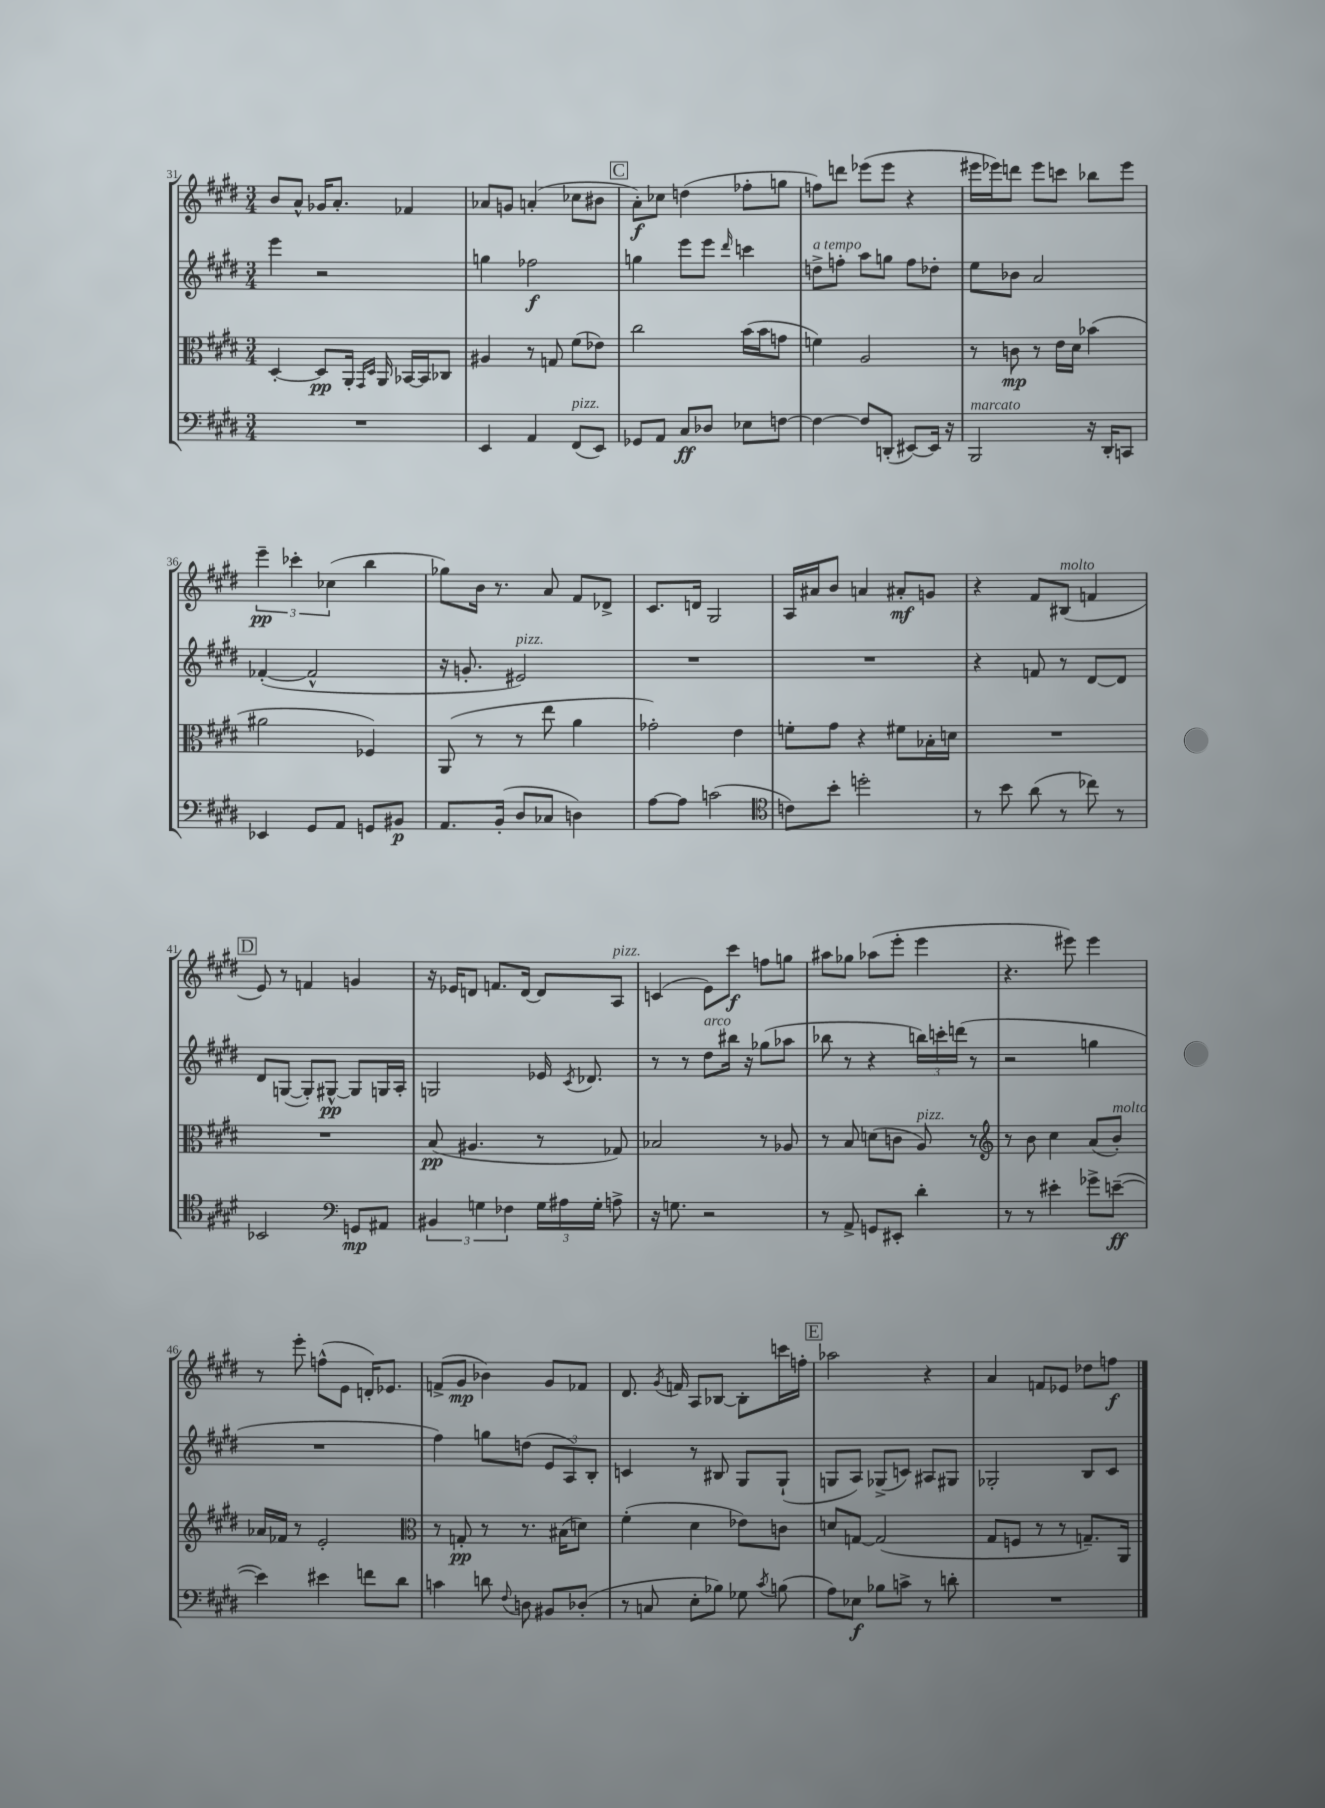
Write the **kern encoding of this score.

**kern	**dynam	**kern	**dynam	**kern	**dynam	**kern	**dynam
*part4	*part4	*part3	*part3	*part2	*part2	*part1	*part1
*staff4	*staff4	*staff3	*staff3	*staff2	*staff2	*staff1	*staff1
*clefF4	*	*clefC3	*	*clefG2	*	*clefG2	*
*k[f#c#g#d#]	*	*k[f#c#g#d#]	*	*k[f#c#g#d#]	*	*k[f#c#g#d#]	*
*M3/4	*	*M3/4	*	*M3/4	*	*M3/4	*
=31	=31	=31	=31	=31	=31	=31	=31
2.r	.	[4D#'/	.	4eee\	.	8b/L	.
.	.	.	.	.	.	8a^^/J	.
.	.	8D#/L]	pp	2r	.	16g-X/KL	.
.	.	.	.	.	.	8.a'/J	.
.	.	16AA'/Jk	.	.	.	.	.
.	.	16qqGG#/LL	.	.	.	.	.
.	.	16qqD#/JJ	.	.	.	.	.
.	.	16AA/	.	.	.	.	.
.	.	[16BB-X/LL	.	.	.	4f-X/	.
.	.	16BB-/J]	.	.	.	.	.
.	.	8C-X/J	.	.	.	.	.
=32	=32	=32	=32	=32	=32	=32	=32
4EE/	.	4A#X/	.	4ggn\	.	8a-X/L	.
.	.	.	.	.	.	8gn/J	.
4AA/	.	8r	.	2ff-X\	f	(4an'/	.
.	.	8Gn/	.	.	.	.	.
!LO:TX:a:i:t=pizz.	!	!	!	!	!	!	!
(8FF#/L	.	(8f#\L	.	.	.	8cc-X\L	.
8EE/J)	.	8e-X\J)	.	.	.	8b#X\J	.
!!LO:REH:place=s1:t=C
=33	=33	=33	=33	=33	=33	=33	=33
8GG-X/L	.	2cc#\	.	4ggn\	.	8a'\L)	f
8AA/J	.	.	.	.	.	8cc-X\J	.
8C#/L	ff	.	.	8eee\L	.	(4ddn\	.
8D-X/J	.	.	.	8eee\J	.	.	.
.	.	.	.	16qqddd#/	.	.	.
8E-X\L	.	(16b\LL	.	4cccn\	.	8ff-X'\L	.
.	.	16b\J	.	.	.	.	.
[8Fn\J	.	8gn\J	.	.	.	8ggn\J	.
=34	=34	=34	=34	=34	=34	=34	=34
!	!	!	!	!LO:TX:a:i:t=a tempo	!	!	!
4F\_	.	4fn\)	.	8ddn^\L	.	8ffn\L)	.
.	.	.	.	8ffn'\J	.	8dddn\J	.
8F/L]	.	2A/	.	8aa\L	.	(8eee-X\L	.
(8DDn'/J	.	.	.	8ggn\J	.	8eee-\J	.
[8EE#X/L)	.	.	.	8ff\L	.	4r	.
16EE#/Jk]	.	.	.	8dd-X'\J	.	.	.
16r	.	.	.	.	.	.	.
=35	=35	=35	=35	=35	=35	=35	=35
!LO:TX:a:i:t=marcato	!	!	!	!	!	!	!
2BBB/	.	8r	.	8ee\L	.	16eee#X\LL	.
.	.	.	.	.	.	16eee-X\J)	.
.	.	8cn\	mp	8b-X\J	.	8dddn\J	.
.	.	8r	.	2a/	.	8eee-\L	.
.	.	16e\LL	.	.	.	8cccn\J	.
.	.	16d#\JJ	.	.	.	.	.
16r	.	(4b-X\	.	.	.	8bb-X\L	.
16DD#'/KL	.	.	.	.	.	.	.
8CCn/J	.	.	.	.	.	8eee-\J	.
!!LO:LB:g=z
=36	=36	=36	=36	=36	=36	=36	=36
4EE-X/	.	2a#X\	.	([4f-X'/	.	6eee~\	pp
.	.	.	.	.	.	6ccc-X'\	.
8GG#/L	.	.	.	2f-^^/]	.	.	.
.	.	.	.	.	.	(6cc-X\	.
8AA/J	.	.	.	.	.	.	.
8GGn/L	.	4F-X/)	.	.	.	4bb\	.
8BB#X/J	p	.	.	.	.	.	.
=37	=37	=37	=37	=37	=37	=37	=37
8.AA/L	.	(8AA/	.	16r	.	8gg-X\L)	.
.	.	.	.	8.gn'/	.	.	.
.	.	8r	.	.	.	16b\Jk	.
(16BB'/Jk	.	.	.	.	.	8.r	.
!	!	!	!	!LO:TX:a:i:t=pizz.	!	!	!
8D#/L	.	8r	.	2e#X/)	.	.	.
8C-X/J	.	8ee\	.	.	.	8a/	.
4Dn\)	.	4a\	.	.	.	8f#/L	.
.	.	.	.	.	.	8d-X^/J	.
=38	=38	=38	=38	=38	=38	=38	=38
[8A\L	.	2g-X'\)	.	2.r	.	8.c#/L	.
8A\J]	.	.	.	.	.	.	.
.	.	.	.	.	.	16dn/Jk	.
(2cn\	.	.	.	.	.	2G#/	.
.	.	4e\	.	.	.	.	.
=39	=39	=39	=39	=39	=39	=39	=39
*clefC4	*	*	*	*	*	*	*
8cn\L)	.	8fn'\L	.	2.r	.	16A/LL	.
.	.	.	.	.	.	16a#X/J	.
8b'\J	.	8g#\J	.	.	.	8b/J	.
2ddn'\	.	4r	.	.	.	4an/	.
.	.	8f#X\L	.	.	.	8a#X'/L	mf
.	.	16B-X'\L	.	.	.	8gn/J	.
.	.	16dn\JJ	.	.	.	.	.
=40	=40	=40	=40	=40	=40	=40	=40
8r	.	2.r	.	4r	.	4r	.
8b\	.	.	.	.	.	.	.
(8a\	.	.	.	8fn/	.	8f#/L	.
!	!	!	!	!	!	!LO:TX:a:i:t=molto	!
8r	.	.	.	8r	.	(8B#X/J	.
8cc-X\)	.	.	.	[8d#/L	.	4fn/	.
8r	.	.	.	8d#/J]	.	.	.
!!LO:LB:g=z
!!LO:REH:place=s1:t=D
=41	=41	=41	=41	=41	=41	=41	=41
2BB-X/	.	2.r	.	8d#/L	.	8e/)	.
.	.	.	.	([8Gn/J	.	8r	.
.	.	.	.	8G'/L])	.	4fn/	.
.	.	.	.	[8G#X^^/J	pp	.	.
*clefF4	*	*	*	*	*	*	*
8GGn/L	mp	.	.	8G#/L]	.	4gn/	.
8AA#X/J	.	.	.	16Gn/L	.	.	.
.	.	.	.	16A'/JJ	.	.	.
=42	=42	=42	=42	=42	=42	=42	=42
6BB#X/	.	(8B/	pp	2Gn/	.	16r	.
.	.	.	.	.	.	16e-X/KL	.
.	.	4.A#X/	.	.	.	8dn/J	.
6Gn\	.	.	.	.	.	.	.
.	.	.	.	.	.	8.fn/L	.
6F-X\	.	.	.	.	.	.	.
.	.	.	.	.	.	[16d/Jk	.
24G\LL	.	8r	.	16e-X/	.	8d/L]	.
24A#X\	.	.	.	.	.	.	.
.	.	.	.	8qc#/	.	.	.
.	.	.	.	8.d-X/	.	.	.
24G'\JJ	.	.	.	.	.	.	.
!	!	!	!	!	!	!LO:TX:a:i:t=pizz.	!
8An^\	.	8G-X/)	.	.	.	8A/J	.
=43	=43	=43	=43	=43	=43	=43	=43
16r	.	2B-X/	.	8r	.	(4cn/	.
8.Gn\	.	.	.	.	.	.	.
.	.	.	.	8r	.	.	.
!	!	!	!	!LO:TX:a:i:t=arco	!	!	!
2r	.	.	.	8dd#\L	.	8e\L)	.
.	.	.	.	16bb#X\Jk	.	8ccc#\J	f
.	.	.	.	16r	.	.	.
.	.	8r	.	(8gg-X\L	.	8ffn\L	.
.	.	8A-X/	.	8aa-X\J	.	8ggn\J	.
=44	=44	=44	=44	=44	=44	=44	=44
8r	.	8r	.	8bb-X\	.	8aa#X\L	.
8AA^/	.	8B/	.	8r	.	8gg-X\J	.
8GGn/L	.	(8dn\L	.	4r	.	(8aa-X\L	.
8EE#X'/J	.	8cn\J	.	.	.	8eee'\J	.
!	!	!LO:TX:a:i:t=pizz.	!	!	!	!	!
4d#'\	.	8A/)	.	24bbn\LL)	.	4eee\	.
.	.	.	.	24cccn'\	.	.	.
.	.	.	.	(24dddn\JJ	.	.	.
.	.	8r	.	8r	.	.	.
=45	=45	=45	=45	=45	=45	=45	=45
*	*	*clefG2	*	*	*	*	*
8r	.	8r	.	2r	.	4.r	.
8r	.	8b\	.	.	.	.	.
4e#X'\	.	4cc#\	.	.	.	.	.
.	.	.	.	.	.	8eee#X\)	.
8g-X^\L	.	(8a/L	.	4ggn\	.	4eee#\	.
!	!	!LO:TX:a:i:t=molto	!	!	!	!	!
([8en~\J	ff	8b'/J)	.	.	.	.	.
!!LO:LB:g=z
=46	=46	=46	=46	=46	=46	=46	=46
4e\])	.	16a-X/LL	.	2.r	.	8r	.
.	.	16f-X/JJ	.	.	.	.	.
.	.	8r	.	.	.	8eee'\	.
4e#X\	.	2e'/	.	.	.	(8ffn^^\L	.
.	.	.	.	.	.	8e\J	.
8fn\L	.	.	.	.	.	16dn'/KL)	.
.	.	.	.	.	.	8.e-X/J	.
8d#\J	.	.	.	.	.	.	.
=47	=47	=47	=47	=47	=47	=47	=47
*	*	*clefC3	*	*	*	*	*
4cn\	.	8r	.	4ff#\)	.	(8fn^/L	.
.	.	8Gn'/	pp	.	.	8g#/J	mp
8dn\	.	8r	.	8ggn\L	.	4b-X\)	.
8qqF#/	.	.	.	.	.	.	.
8Dn\	.	8.r	.	(8ddn\J	.	.	.
8BB#X/L	.	.	.	12e/L	.	8g#/L	.
.	.	(16B#X\KL	.	.	.	.	.
.	.	.	.	12A/)	.	.	.
(8D-X'/J	.	8dn\J)	.	.	.	8f-X/J	.
.	.	.	.	12B'/J	.	.	.
=48	=48	=48	=48	=48	=48	=48	=48
8r	.	(4f#'\	.	4cn/	.	8.d#/	.
8Cn/	.	.	.	.	.	.	.
.	.	.	.	.	.	8qg#/	.
.	.	.	.	.	.	16fn/	.
8E'\L	.	4d#\	.	8r	.	8A/L	.
8B-X\J)	.	.	.	8B#X/	.	[8B-X/J	.
8G-X\	.	8e-X\L)	.	8G#/L	.	8B-'\L]	.
8qc#/	.	.	.	.	.	.	.
(8Bn\	.	8cn\J	.	(8G#`/J	.	16cccn\L	.
.	.	.	.	.	.	16ffn'\JJ	.
!!LO:REH:place=s1:t=E
=49	=49	=49	=49	=49	=49	=49	=49
8A\L)	.	8dn/L	.	8Gn/L	.	2aa-X\	.
8E-X\J	f	[8Gn/J	.	8A/J)	.	.	.
8B-X\L	.	(2G/]	.	(8G-X^/L	.	.	.
8cn^\J	.	.	.	8cn/J)	.	.	.
8r	.	.	.	8A#X/L	.	4r	.
8dn'\	.	.	.	8G#X/J	.	.	.
=50	=50	=50	=50	=50	=50	=50	=50
2.r	.	8G#/L	.	2G-X'/	.	4a/	.
.	.	8Fn/J	.	.	.	.	.
.	.	8r	.	.	.	8fn/L	.
.	.	8r	.	.	.	8e-X/J	.
.	.	8.Gn~/L)	.	8B/L	.	8dd-X\L	.
.	.	.	.	8c#/J	.	8ffn\J	f
.	.	16AA/Jk	.	.	.	.	.
==	==	==	==	==	==	==	==
*-	*-	*-	*-	*-	*-	*-	*-
